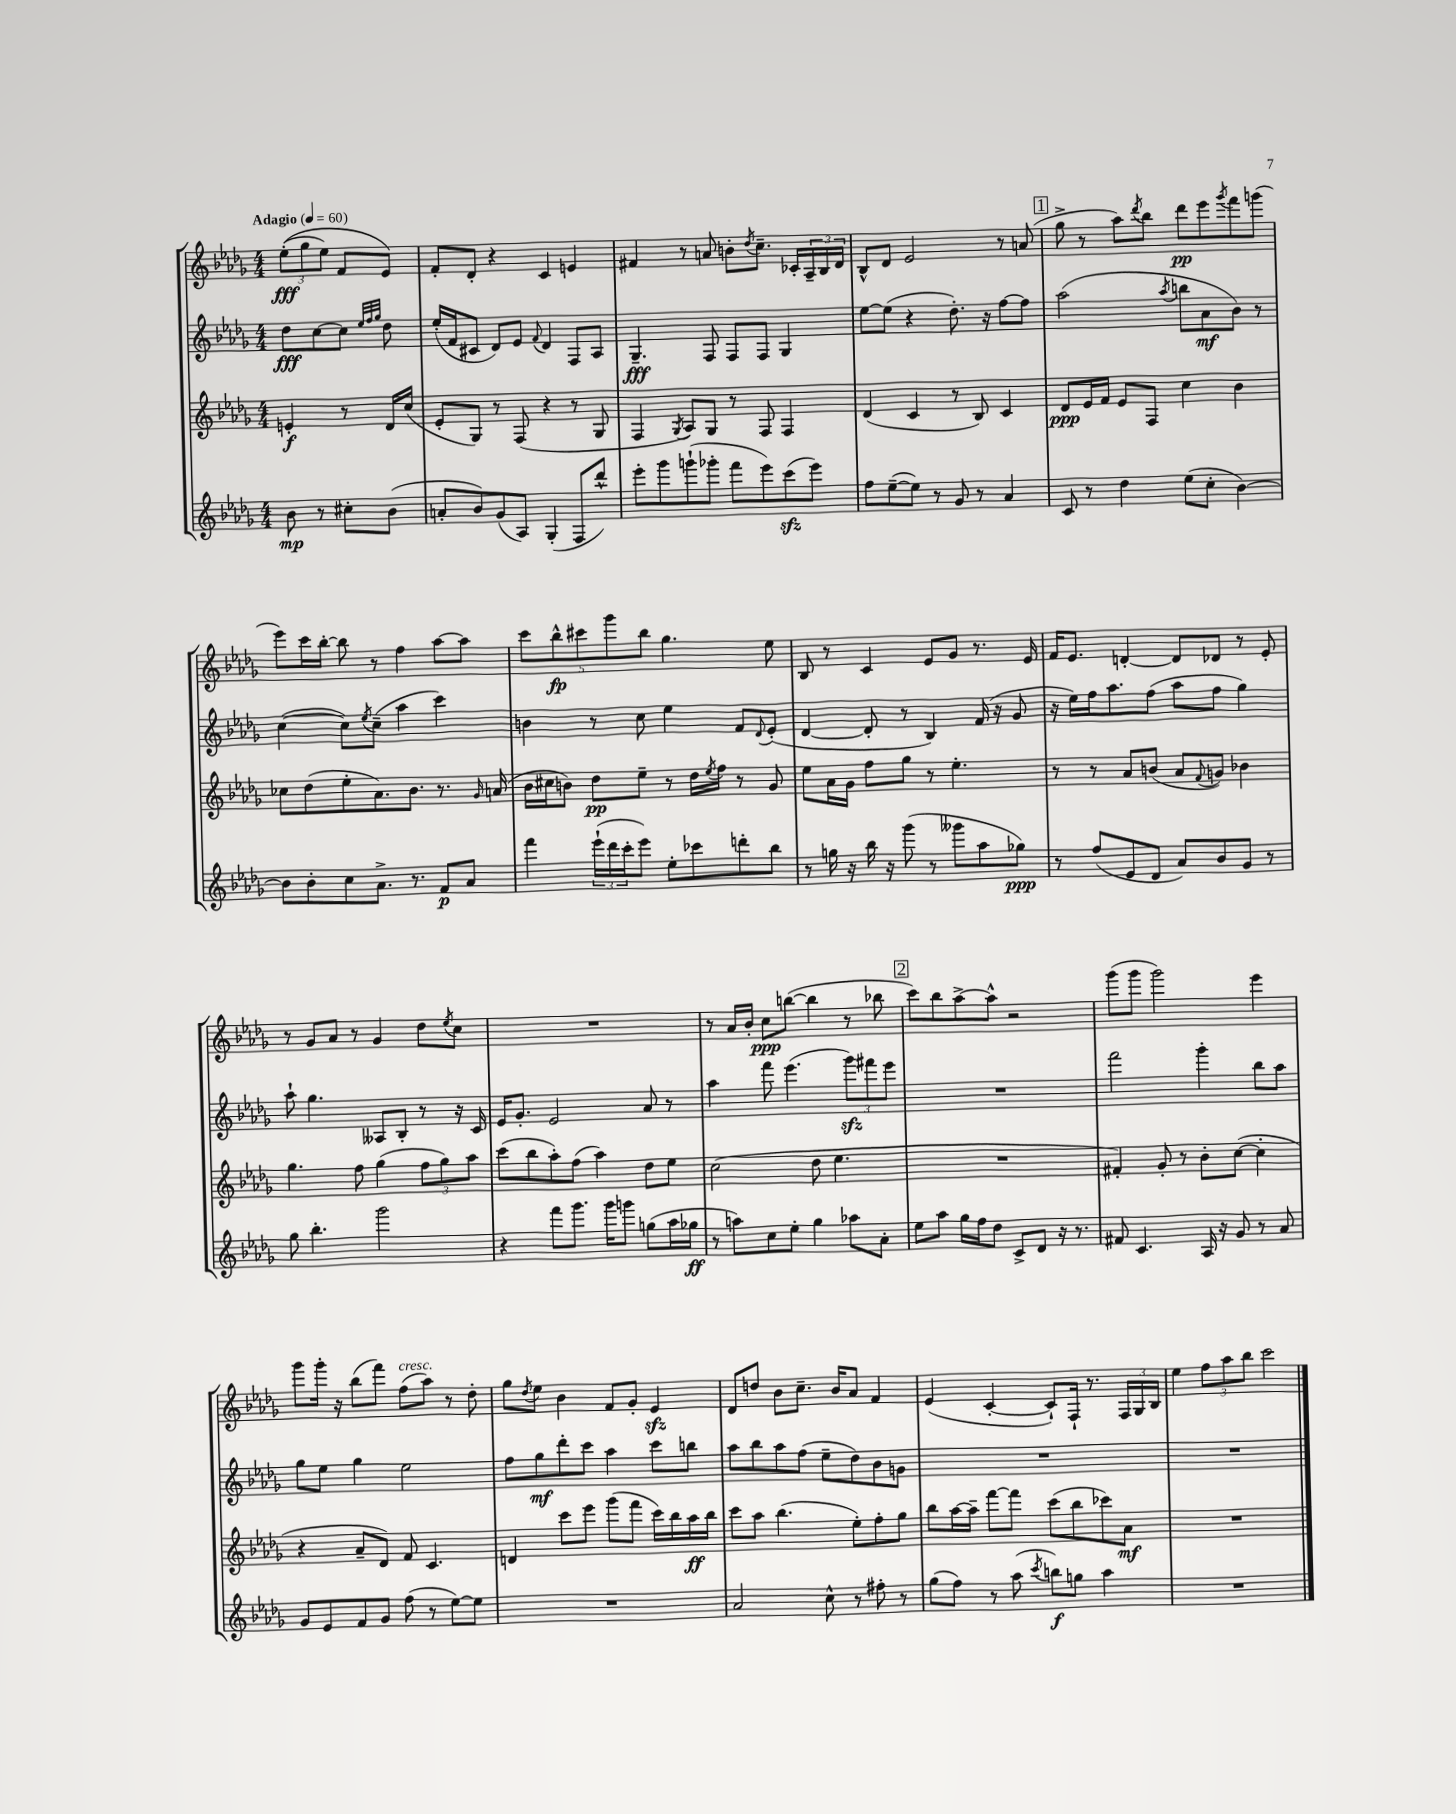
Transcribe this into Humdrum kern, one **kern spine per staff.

**kern	**dynam	**kern	**dynam	**kern	**dynam	**kern	**dynam
*part4	*part4	*part3	*part3	*part2	*part2	*part1	*part1
*staff4	*staff4	*staff3	*staff3	*staff2	*staff2	*staff1	*staff1
*clefG2	*	*clefG2	*	*clefG2	*	*clefG2	*
*k[b-e-a-d-g-]	*	*k[b-e-a-d-g-]	*	*k[b-e-a-d-g-]	*	*k[b-e-a-d-g-]	*
*M4/4	*	*M4/4	*	*M4/4	*	*M4/4	*
*MM60	*	*MM60	*	*MM60	*	*MM60	*
=	=	=	=	=	=	=	=
!	!	!	!	!	!	!LO:TX:a:B:t=Adagio	!
8b-\	mp	4en'/	f	8dd-\L	fff	((12ee-'\L	fff
.	.	.	.	.	.	12gg-\	.
8r	.	.	.	[8cc\	.	.	.
.	.	.	.	.	.	12ee-\J)	.
8cc#X'\L	.	8r	.	8cc\J]	.	8f/L	.
.	.	.	.	32qqee-/LLL	.	.	.
.	.	.	.	32qqff/	.	.	.
.	.	.	.	32qqgg-/JJJ	.	.	.
(8b-\J	.	16d-/LL	.	8dd-\	.	8e-/J)	.
.	.	(16cc/JJ	.	.	.	.	.
=1	=1	=1	=1	=1	=1	=1	=1
8an'/L	.	8e-'/L	.	(16ee-'/LL	.	8f'/L	.
.	.	.	.	16f/J	.	.	.
8b-/)	.	8G-/J)	.	8c#X/J	.	8d-'/J	.
(8g-/	.	8r	.	8d-/L)	.	4r	.
8A-/J)	.	(8F/	.	8e-/J	.	.	.
.	.	.	.	8qqf/	.	.	.
(4G-'/	.	4r	.	4d-/	.	4c/	.
8F/L	.	8r	.	8F/L	.	4en/	.
8ddd-^^/J)	.	8G-/	.	8A-/J	.	.	.
=2	=2	=2	=2	=2	=2	=2	=2
8eee-'\L	.	4F/	.	4.G-~/	fff	4f#X/	.
8ggg-\	.	.	.	.	.	.	.
.	.	8qG-/	.	.	.	.	.
(8gggn`\	.	8A-/L)	.	.	.	8r	.
8ggg-X'\J	.	8G-/J	.	8F/	.	8an/	.
8fff\L	.	8r	.	8F/L	.	8bn'\L	.
.	.	.	.	.	.	8qdd-/	.
8eee-\)	.	8F/	.	8F/J	.	8.cc~\J	.
(8ccczz\	.	4F/	.	4G-/	.	.	.
.	.	.	.	.	.	16c-X'/LL	.
8eee-\J)	.	.	.	.	.	24A-~/	.
.	.	.	.	.	.	24B-/	.
.	.	.	.	.	.	24d-/JJ	.
=3	=3	=3	=3	=3	=3	=3	=3
8ff\L	.	(4d-/	.	[8ee-\L	.	8B-^^/L	.
([8ee-~\	.	.	.	(8ee-\J]	.	8d-/J	.
8ee-\J])	.	4c/	.	4r	.	2e-/	.
8r	.	.	.	.	.	.	.
8g-/	.	8r	.	8.dd-'\)	.	.	.
8r	.	8B-/)	.	.	.	.	.
.	.	.	.	16r	.	.	.
4a-/	.	4c/	.	[8ff\L	.	8r	.
.	.	.	.	8ff\J]	.	(8an/	.
!!LO:REH:place=s1:t=1
=4	=4	=4	=4	=4	=4	=4	=4
8c/	.	8d-/L	ppp	(2aa-\	.	8gg-^\	.
8r	.	16e-/L	.	.	.	8r	.
.	.	16f/JJ	.	.	.	.	.
4dd-\	.	8e-/L	.	.	.	8aa-\L)	.
.	.	.	.	.	.	8qddd-/	.
.	.	8F/J	.	.	.	8bb-\J	.
.	.	.	.	8qaa-/	.	.	.
(8ee-\L	.	4cc\	.	8bbn\L	.	8ddd-\L	pp
8cc'\J	.	.	.	8a-\	mf	8eee-\	.
.	.	.	.	.	.	8qggg-/	.
[4b-\)	.	4b-\	.	8b-\J)	.	8fff\	.
.	.	.	.	8r	.	(8gggn\J	.
!!LO:LB:g=z
=5	=5	=5	=5	=5	=5	=5	=5
8b-\L]	.	8cc-X\L	.	([4cc\	.	8eee-\L)	.
8b-'\	.	(8dd-\	.	.	.	16ccc\L	.
.	.	.	.	.	.	[16bb-'\JJ	.
8cc\	.	8ee-'\	.	8cc\L])	.	8bb-\]	.
.	.	.	.	8qee-/	.	.	.
8.a-^\J	.	8.a-\)	.	(8cc~\J	.	8r	.
.	.	.	.	4aa-\	.	4ff\	.
8.r	.	8.b-\J	.	.	.	.	.
8f/L	p	8.r	.	4ccc\)	.	[8aa-\L	.
8a-/J	.	.	.	.	.	8aa-\J]	.
.	.	16qqg-/	.	.	.	.	.
.	.	(16an/	.	.	.	.	.
=6	=6	=6	=6	=6	=6	=6	=6
4fff\	.	16b-\LL	.	4bn\	.	10ccc\L	.
.	.	16cc#X\J	.	.	.	.	.
.	.	.	.	.	.	10bb-^^\	fp
.	.	8bn\J)	.	.	.	.	.
.	.	.	.	.	.	10ccc#X\	.
(24eee-`\LL	.	8dd-\L	pp	8r	.	.	.
24ddd-\	.	.	.	.	.	.	.
.	.	.	.	.	.	10ggg-\	.
24ccc'\J	.	.	.	.	.	.	.
8eee-\J)	.	8ee-~\J	.	8cc\	.	.	.
.	.	.	.	.	.	10bb-\J	.
8ee-'\L	.	8r	.	4ee-\	.	4.gg-\	.
8ccc-X\	.	16dd-\LL	.	.	.	.	.
.	.	8qee-/	.	.	.	.	.
.	.	16ff\JJ	.	.	.	.	.
8dddn'\	.	8r	.	8f/L	.	.	.
.	.	.	.	8qqd-/	.	.	.
8bb-\J	.	8g-/	.	(8e-'/J	.	8ee-\	.
=7	=7	=7	=7	=7	=7	=7	=7
8r	.	8ee-\L	.	[4d-/	.	8B-/	.
16ggn\	.	16a-\L	.	.	.	8r	.
16r	.	16g-\JJ	.	.	.	.	.
16bb-\	.	8ff\L	.	8d-'/]	.	4c/	.
16r	.	.	.	.	.	.	.
(8ggg-\	.	8gg-\J	.	8r	.	.	.
8r	.	8r	.	4B-/)	.	8e-/L	.
8ggg--X\L	.	4.ee-'\	.	.	.	8g-/J	.
8aa-\	.	.	.	(16f/	.	8.r	.
.	.	.	.	16r	.	.	.
8gg-X\J)	ppp	.	.	8g-/	.	.	.
.	.	.	.	.	.	16e-/	.
=8	=8	=8	=8	=8	=8	=8	=8
8r	.	8r	.	16r	.	16f/KL	.
.	.	.	.	16ee-\LL)	.	8.e-/J	.
(8ff/L	.	8r	.	16ff\J	.	.	.
.	.	.	.	8.aa-\	.	.	.
8e-/	.	8a-/L	.	.	.	[4dn'/	.
8d-/J	.	(8bn/J	.	(8ff\J	.	.	.
8a-/L)	.	8a-/L	.	8aa-\L	.	8d/L]	.
.	.	8qqf/	.	.	.	.	.
8b-/	.	8gn/J)	.	8ff\J	.	8d-X/J	.
8g-/J	.	4b-X\	.	4gg-\)	.	8r	.
8r	.	.	.	.	.	8e-'/	.
!!LO:LB:g=z
=9	=9	=9	=9	=9	=9	=9	=9
8gg-\	.	4.gg-\	.	8aa-`\	.	8r	.
4.bb-'\	.	.	.	4.gg-\	.	8g-/L	.
.	.	.	.	.	.	8a-/J	.
.	.	8ff\	.	.	.	8r	.
2ggg-\	.	(4gg-\	.	8A--X/L	.	4g-/	.
.	.	.	.	8B-'/J	.	.	.
.	.	12ff\L	.	8r	.	8dd-\L	.
.	.	12gg-\)	.	.	.	.	.
.	.	.	.	.	.	8qee-/	.
.	.	.	.	16r	.	8cc\J	.
.	.	12aa-\J	.	.	.	.	.
.	.	.	.	16c/	.	.	.
=10	=10	=10	=10	=10	=10	=10	=10
4r	.	(8ccc\L	.	16e-/KL	.	1r	.
.	.	.	.	8.g-'/J	.	.	.
.	.	8bb-\	.	.	.	.	.
8fff\L	.	8aa-'\)	.	2e-/	.	.	.
8.ggg-\J	.	(8ff\J	.	.	.	.	.
.	.	4aa-\)	.	.	.	.	.
16ggg-\KL	.	.	.	.	.	.	.
8gggn\J	.	.	.	.	.	.	.
(8ggn\L	.	8dd-\L	.	8a-/	.	.	.
16aa-\L	.	8ee-\J	.	8r	.	.	.
16gg-X\JJ	ff	.	.	.	.	.	.
=11	=11	=11	=11	=11	=11	=11	=11
8r	.	(2cc\	.	4aa-\	.	8r	.
8aan\L)	.	.	.	.	.	16a-/LL	.
.	.	.	.	.	.	16b-'/JJ	.
8cc\	.	.	.	8fff\	.	8cc\L	ppp
8ee-'\J	.	.	.	(4.eee-\	.	([8bbn\J	.
4gg-\	.	8dd-\	.	.	.	4bb\]	.
.	.	4.ee-\	.	.	.	.	.
8aa-X\L	.	.	.	12ggg-zz\L)	.	8r	.
.	.	.	.	12fff#X\	.	.	.
8a-'\J	.	.	.	.	.	8bb-X\	.
.	.	.	.	12eee-\J	.	.	.
!!LO:REH:place=s1:t=2
=12	=12	=12	=12	=12	=12	=12	=12
8ee-\L	.	1r	.	1r	.	8ccc\L)	.
8aa-\J	.	.	.	.	.	8bb-\	.
16gg-\LL	.	.	.	.	.	[8aa-^\	.
16ff\J	.	.	.	.	.	.	.
8dd-\J	.	.	.	.	.	8aa-^^\J]	.
8c^/L	.	.	.	.	.	2r	.
8d-/J	.	.	.	.	.	.	.
16r	.	.	.	.	.	.	.
8.r	.	.	.	.	.	.	.
=13	=13	=13	=13	=13	=13	=13	=13
8f#X/	.	4f#X'/)	.	2fff\	.	(8ggg-\L	.
4.c/	.	.	.	.	.	8ggg-\J	.
.	.	8g-'/	.	.	.	2ggg-\)	.
.	.	8r	.	.	.	.	.
16A-/	.	8b-'\L	.	4ggg-'\	.	.	.
16r	.	.	.	.	.	.	.
8g-/	.	([8cc\J	.	.	.	.	.
8r	.	4cc'\]	.	8bb-\L	.	4eee-\	.
8a-/	.	.	.	8aa-\J	.	.	.
!!LO:LB:g=z
=14	=14	=14	=14	=14	=14	=14	=14
8g-/L	.	4r	.	8gg-\L	.	8ggg-\L	.
8e-/	.	.	.	8ee-\J	.	16ggg-'\Jk	.
.	.	.	.	.	.	16r	.
8f/	.	8a-~/L	.	4gg-\	.	(8bb-\L	.
8g-/J	.	8d-/J)	.	.	.	8fff\J)	.
!	!	!	!	!	!	!LO:TX:a:i:t=cresc.	!
(8ff\	.	8f/	.	2ee-\	.	(8ff\L	.
8r	.	4.c/	.	.	.	8aa-\J)	.
[8ee-\L)	.	.	.	.	.	8r	.
8ee-\J]	.	.	.	.	.	8dd-'\	.
=15	=15	=15	=15	=15	=15	=15	=15
1r	.	4dn/	.	8ff\L	.	8gg-\L	.
.	.	.	.	.	.	8qdd-/	.
.	.	.	.	8gg-\	mf	8ee-\J	.
.	.	8ccc\L	.	8ddd-'\	.	4b-\	.
.	.	8eee-\J	.	8ccc\J	.	.	.
.	.	(8ggg-\L	.	4aa-\	.	8f/L	.
.	.	8fff\J	.	.	.	8g-'/J	.
.	.	16ccc\LL)	.	8ccc\L	.	4e-zz/	.
.	.	16bb-\	.	.	.	.	.
.	.	16aa-\	ff	8bbn\J	.	.	.
.	.	16bb-\JJ	.	.	.	.	.
=16	=16	=16	=16	=16	=16	=16	=16
2a-/	.	8ccc\L	.	8aa-\L	.	8d-/L	.
.	.	8aa-\J	.	8bb-\	.	8ddn/J	.
.	.	(4.bb-\	.	8aa-\	.	8b-\L	.
.	.	.	.	(8ff\J	.	8.cc~\J	.
8cc^^\	.	.	.	8ee-~\L	.	.	.
.	.	.	.	.	.	16b-/KL	.
8r	.	8ee-'\L)	.	8dd-\)	.	8a-/J	.
8ff#X'\	.	8ff'\	.	8b-\	.	4f/	.
8r	.	8gg-\J	.	8gn\J	.	.	.
=17	=17	=17	=17	=17	=17	=17	=17
(8gg-\L	.	8bb-\L	.	1r	.	(4e-/	.
8ff\J)	.	[16aa-\L	.	.	.	.	.
.	.	16aa-~\JJ]	.	.	.	.	.
8r	.	[8fff\L	.	.	.	[4c'/	.
(8aa-\	.	8fff\J]	.	.	.	.	.
8qccc/	.	.	.	.	.	.	.
8bbn\L)	f	(8ccc\L	.	.	.	8c`/L])	.
8ggn\J	.	8bb-\	.	.	.	16F`/Jk	.
.	.	.	.	.	.	8.r	.
4aa-\	.	8ccc-X\)	.	.	.	.	.
.	.	8a-\J	mf	.	.	24F/LL	.
.	.	.	.	.	.	24G-/	.
.	.	.	.	.	.	24B-/JJ	.
=18	=18	=18	=18	=18	=18	=18	=18
1r	.	1r	.	1r	.	4ee-\	.
.	.	.	.	.	.	12ff\L	.
.	.	.	.	.	.	12aa-\	.
.	.	.	.	.	.	12bb-\J	.
.	.	.	.	.	.	2ccc\	.
==	==	==	==	==	==	==	==
*-	*-	*-	*-	*-	*-	*-	*-
